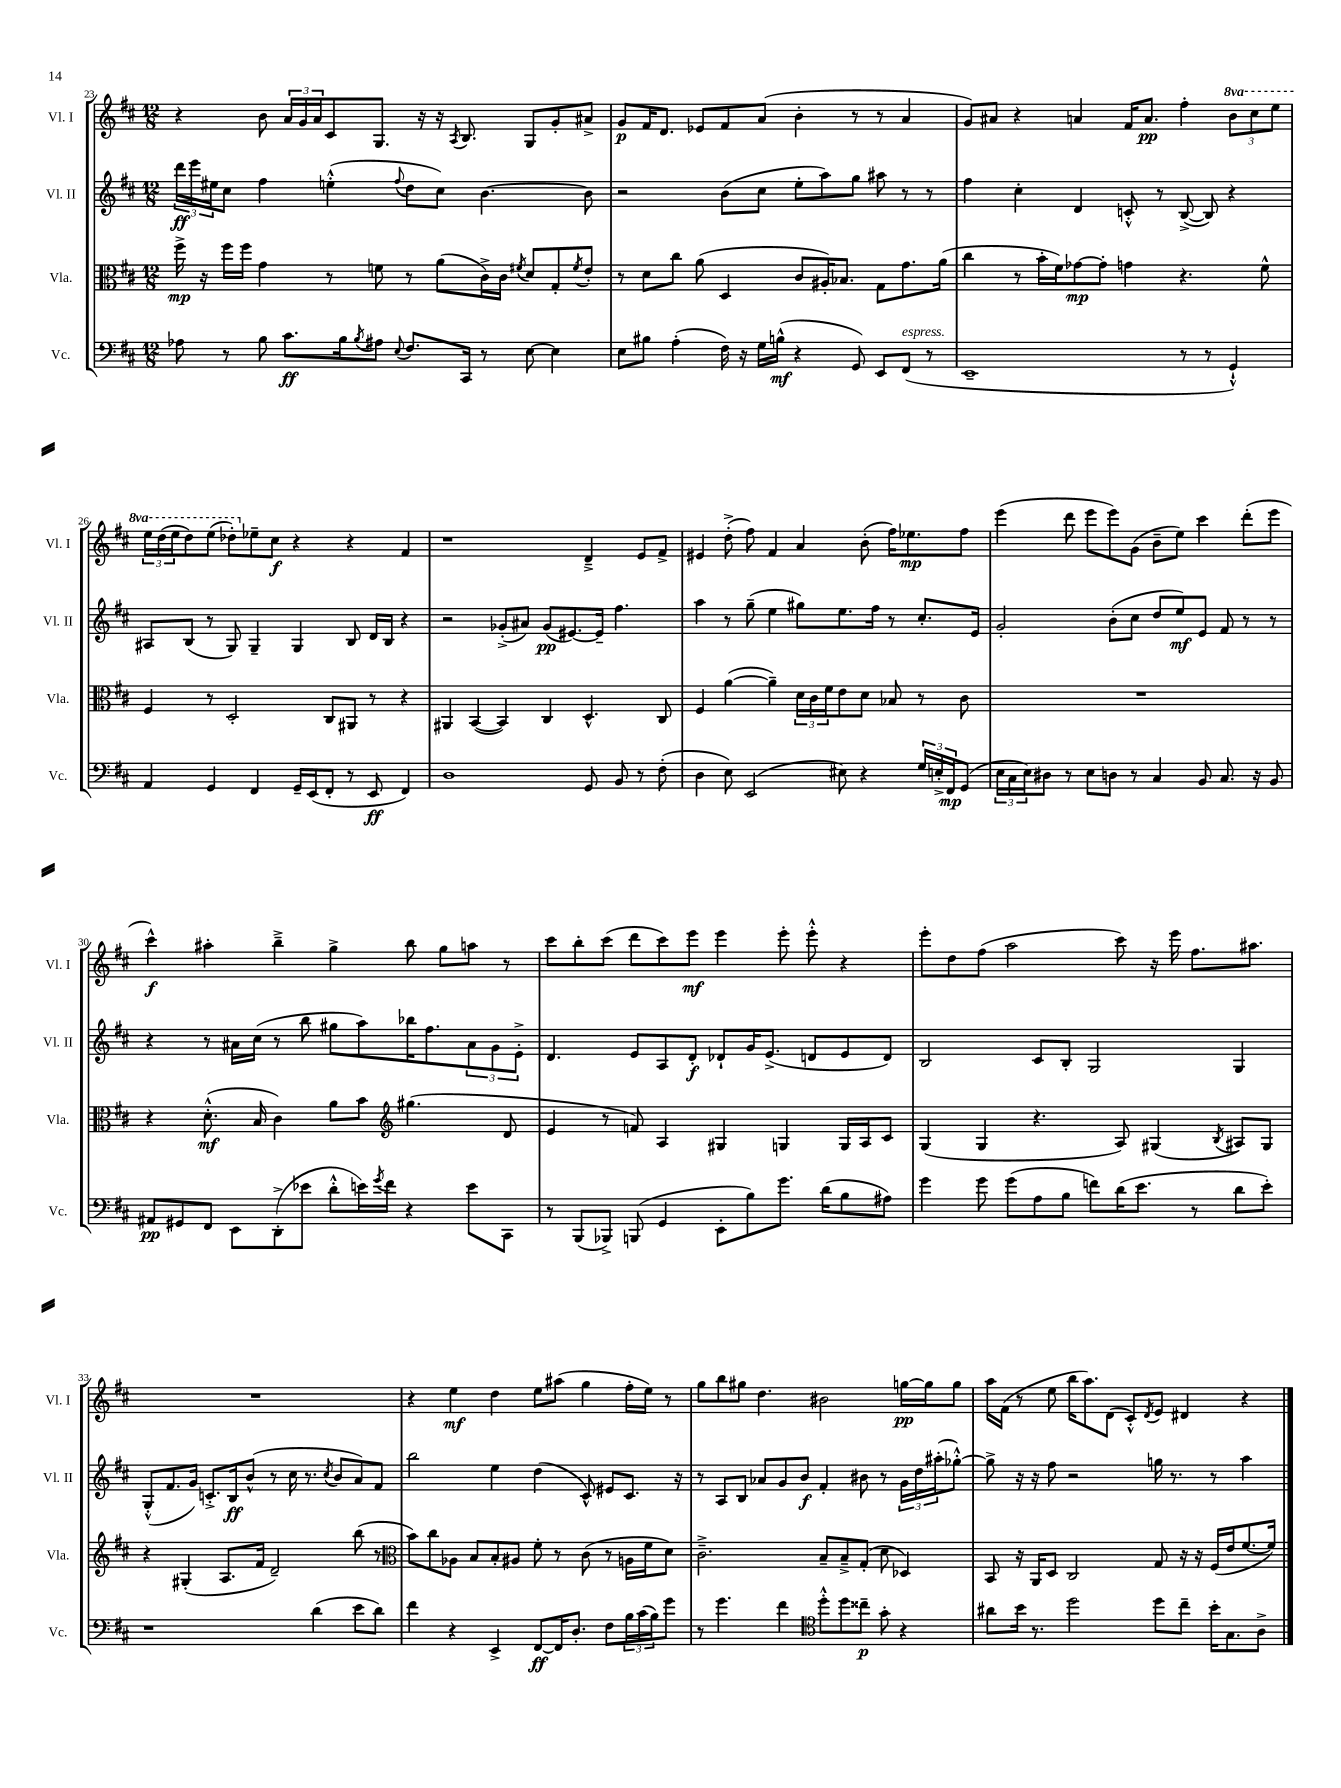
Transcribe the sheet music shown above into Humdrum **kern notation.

**kern	**dynam	**kern	**dynam	**kern	**dynam	**kern	**dynam
*part4	*part4	*part3	*part3	*part2	*part2	*part1	*part1
*staff4	*staff4	*staff3	*staff3	*staff2	*staff2	*staff1	*staff1
*I"Vc.	*	*I"Vla.	*	*I"Vl. II	*	*I"Vl. I	*
*I'Vc.	*	*I'Vla.	*	*I'Vl. II	*	*I'Vl. I	*
*clefF4	*	*clefC3	*	*clefG2	*	*clefG2	*
*k[f#c#]	*	*k[f#c#]	*	*k[f#c#]	*	*k[f#c#]	*
*M12/8	*	*M12/8	*	*M12/8	*	*M12/8	*
=23	=23	=23	=23	=23	=23	=23	=23
8A-X\	.	16ff#^\	mp	24ddd\LL	ff	4r	.
.	.	.	.	24eee\	.	.	.
.	.	16r	.	.	.	.	.
.	.	.	.	24ee#X\J	.	.	.
8r	.	16ff#\LL	.	8cc#\J	.	.	.
.	.	16ff#\JJ	.	.	.	.	.
8B\	.	4g\	.	4ff#\	.	8b\	.
8.c#\L	ff	.	.	.	.	24a/LL	.
.	.	.	.	.	.	24g/	.
.	.	.	.	.	.	24a/J	.
.	.	8r	.	(4een'^^\	.	8c#/	.
16B\k	.	.	.	.	.	.	.
8qB/	.	.	.	.	.	.	.
8A#X\J	.	8fn\	.	.	.	8.G/J	.
8qqE/	.	.	.	8qqff#/	.	.	.
8.F#/L	.	8r	.	8dd\L	.	.	.
.	.	.	.	.	.	16r	.
.	.	(8a\L	.	8cc#\J)	.	16r	.
.	.	.	.	.	.	8qA/	.
16CC#/Jk	.	.	.	.	.	8.B/	.
8r	.	16c#^\L)	.	[4.b\	.	.	.
.	.	16c#\JJ	.	.	.	.	.
.	.	8qf#X/	.	.	.	.	.
[8E\	.	8d/L	.	.	.	8G/L	.
4E\]	.	8G'/	.	.	.	8g'/	.
.	.	8qf#/	.	.	.	.	.
.	.	8e'/J	.	8b\]	.	8a#X^/J	.
=24	=24	=24	=24	=24	=24	=24	=24
8E\L	.	8r	.	2r	.	8g/L	p
8B#X\J	.	8d\L	.	.	.	16f#/K	.
.	.	.	.	.	.	8.d/J	.
(4A'\	.	8cc#\J	.	.	.	.	.
.	.	(8a\	.	.	.	8e-X/L	.
16F#\)	.	4D/	.	(8b\L	.	8f#/	.
16r	.	.	.	.	.	.	.
16G\LL	.	.	.	8cc#\J	.	(8a/J	.
(16Bn^^\JJ	mf	.	.	.	.	.	.
4r	.	8c#/L	.	8ee'\L	.	4b'\	.
.	.	16A#X'/K)	.	8aa\)	.	.	.
.	.	8.B-X/J	.	.	.	.	.
8GG/)	.	.	.	8gg\J	.	8r	.
8EE/L	.	8G\L	.	8aa#X\	.	8r	.
!LO:TX:a:i:t=espress.	!	!	!	!	!	!	!
(8FF#/J	.	8.g\	.	8r	.	4a/	.
8r	.	.	.	8r	.	.	.
.	.	(16a\Jk	.	.	.	.	.
=25	=25	=25	=25	=25	=25	=25	=25
1EE~	.	4cc#\	.	4ff#\	.	8g/L)	.
.	.	.	.	.	.	8a#X/J	.
.	.	8r	.	4cc#'\	.	4r	.
.	.	16b'\LL	.	.	.	.	.
.	.	16f#\J)	.	.	.	.	.
.	.	[8g-X\	mp	4d/	.	4an/	.
.	.	8g-'\J]	.	.	.	.	.
.	.	4gn\	.	8cn'^^/	.	16f#/KL	.
.	.	.	.	.	.	8.a/J	pp
.	.	.	.	8r	.	.	.
8r	.	4.r	.	([8B^/	.	4ff#'\	.
8r	.	.	.	8B/])	.	.	.
*	*	*	*	*	*	*8va	*
4GG`^^/)	.	.	.	4r	.	12bb\L	.
.	.	.	.	.	.	12ccc#\	.
.	.	8f#^^\	.	.	.	.	.
.	.	.	.	.	.	12eee\J	.
!!LO:LB:g=z
=26	=26	=26	=26	=26	=26	=26	=26
4AA/	.	4F#/	.	8A#X/L	.	24eee\LL	.
.	.	.	.	.	.	(24ddd\	.
.	.	.	.	.	.	24eee\J	.
.	.	.	.	(8B/J	.	8ddd\)	.
4GG/	.	8r	.	8r	.	(8eee\J	.
.	.	2D'/	.	8G/)	.	8ddd-X'\L)	.
*	*	*	*	*	*	*X8va	*
4FF#/	.	.	.	4G~/	.	8ee-X~\	.
.	.	.	.	.	.	8cc#\J	f
16GG~/LL	.	.	.	4G/	.	4r	.
(16EE/J	.	.	.	.	.	.	.
8FF#'/J	.	8C#/L	.	.	.	.	.
8r	.	8AA#X/J	.	8B/	.	4r	.
8EE/	ff	8r	.	16d/LL	.	.	.
.	.	.	.	16B/JJ	.	.	.
4FF#/)	.	4r	.	4r	.	4f#/	.
=27	=27	=27	=27	=27	=27	=27	=27
1D	.	4AA#X/	.	2r	.	1r	.
.	.	([4BB/	.	.	.	.	.
.	.	4BB/])	.	(8g-X'^/L	.	.	.
.	.	.	.	8a#X/J)	.	.	.
.	.	4C#/	.	(8g-/L	pp	.	.
.	.	.	.	[8.e#X/)	.	.	.
8GG/	.	4.D^^/	.	.	.	4d~^/	.
.	.	.	.	16e#~/Jk]	.	.	.
8BB/	.	.	.	4.ff#\	.	.	.
8r	.	.	.	.	.	8e/L	.
(8F#'\	.	8C#/	.	.	.	8f#^/J	.
=28	=28	=28	=28	=28	=28	=28	=28
4D\	.	4F#/	.	4aa\	.	4e#X/	.
8E\)	.	([4a\	.	8r	.	(8dd'^\	.
(2EE/	.	.	.	(8gg~\	.	8ff#\)	.
.	.	4a~\])	.	4ee\	.	4f#/	.
.	.	24d\LL	.	8gg#X\L)	.	4a/	.
.	.	24c#\	.	.	.	.	.
.	.	24f#\J	.	.	.	.	.
8E#X\)	.	8e\	.	8.ee\	.	.	.
4r	.	8d\J	.	.	.	(8b'\	.
.	.	.	.	16ff#\Jk	.	.	.
.	.	8B-X/	.	8r	.	16ff#\KL)	.
.	.	.	.	.	.	8.ee-X\	mp
24G/LL	.	8r	.	8.cc#'/L	.	.	.
24En'^/	.	.	.	.	.	.	.
24FF#/J	mp	.	.	.	.	.	.
(8GG/J	.	8c#\	.	.	.	8ff#\J	.
.	.	.	.	16e/Jk	.	.	.
=29	=29	=29	=29	=29	=29	=29	=29
24E\LL	.	1.r	.	2g'/	.	(4eee\	.
24C#\	.	.	.	.	.	.	.
24E\J)	.	.	.	.	.	.	.
8D#X\J	.	.	.	.	.	.	.
8r	.	.	.	.	.	8ddd\	.
8E\L	.	.	.	.	.	8eee\L	.
8Dn\J	.	.	.	(8b'\L	.	8eee\)	.
8r	.	.	.	8cc#\J	.	(8g\J	.
4C#/	.	.	.	8dd/L	.	8b~\L	.
.	.	.	.	8ee/)	mf	8ee\J)	.
8BB/	.	.	.	8e/J	.	4ccc#\	.
8.C#/	.	.	.	8f#/	.	.	.
.	.	.	.	8r	.	(8ddd'\L	.
16r	.	.	.	.	.	.	.
8BB/	.	.	.	8r	.	8eee\J	.
!!LO:LB:g=z
=30	=30	=30	=30	=30	=30	=30	=30
8AA#X/L	pp	4r	.	4r	.	4ccc#^^\)	f
8GG#X/	.	.	.	.	.	.	.
8FF#/J	.	(8.d'^^\	mf	8r	.	4aa#X'\	.
8EE\L	.	.	.	16a#X\LL	.	.	.
.	.	16B/	.	(16cc#\JJ	.	.	.
(8DD'^\	.	4c#\)	.	8r	.	4bb~^\	.
8e-X\J	.	.	.	8bb\	.	.	.
8d'^^\L	.	8a\L	.	8gg#X\L	.	4gg^\	.
16en\L)	.	8b\J	.	8aa\)	.	.	.
8qg/	.	.	.	.	.	.	.
16f#\JJ	.	.	.	.	.	.	.
*	*	*clefG2	*	*	*	*	*
4r	.	(4.gg#X\	.	16bb-X\K	.	8bb\	.
.	.	.	.	8.ff#\	.	.	.
.	.	.	.	.	.	8gg\L	.
8e\L	.	.	.	12a#\	.	8aan\J	.
.	.	.	.	12g\	.	.	.
8CC#\J	.	8d/	.	.	.	8r	.
.	.	.	.	12e'^\J	.	.	.
=31	=31	=31	=31	=31	=31	=31	=31
8r	.	4e/	.	4.d/	.	8ccc#\L	.
(8BBB/L	.	.	.	.	.	8bb'\	.
8BBB-X^/J)	.	8r	.	.	.	(8ccc#\J	.
(8BBBn/	.	8fn/)	.	8e/L	.	8ddd\L	.
4GG/	.	4A/	.	8A/	.	8ccc#\)	.
.	.	.	.	8d'/J	f	8eee\J	mf
8EE'\L	.	4G#X/	.	8d-X`/L	.	4eee\	.
8B\)	.	.	.	16g/K	.	.	.
.	.	.	.	(8.e^/J	.	.	.
8.g\J	.	4Gn/	.	.	.	8eee'\	.
.	.	.	.	8dn/L	.	8eee'^^\	.
(16d\KL	.	.	.	.	.	.	.
8B\	.	16G/LL	.	8e/	.	4r	.
.	.	16A/J	.	.	.	.	.
8A#X\J)	.	8c#/J	.	8d/J)	.	.	.
=32	=32	=32	=32	=32	=32	=32	=32
4g\	.	(4G/	.	2B/	.	8eee'\L	.
.	.	.	.	.	.	8dd\	.
8g\	.	4G/	.	.	.	(8ff#\J	.
(8g\L	.	.	.	.	.	2aa\	.
8A\	.	4.r	.	8c#/L	.	.	.
8B\J	.	.	.	8B'/J	.	.	.
8fn\L)	.	.	.	2G/	.	.	.
(16d\K	.	8A/)	.	.	.	8ccc#\)	.
8.e\J	.	.	.	.	.	.	.
.	.	(4G#X/	.	.	.	16r	.
.	.	.	.	.	.	16eee\	.
8r	.	.	.	.	.	8.ff#\L	.
.	.	8qB/	.	.	.	.	.
8d\L	.	8A#X/L)	.	4G/	.	.	.
.	.	.	.	.	.	8.aa#X\J	.
8e'\J)	.	8G#/J	.	.	.	.	.
!!LO:LB:g=z
=33	=33	=33	=33	=33	=33	=33	=33
1r	.	4r	.	(8G'^^/L	.	1.r	.
.	.	.	.	8.f#/	.	.	.
.	.	(4G#X'/	.	.	.	.	.
.	.	.	.	16g/Jk)	.	.	.
.	.	.	.	8.cn'^/L	.	.	.
.	.	8.A/L	.	.	.	.	.
.	.	.	.	16B/k	ff	.	.
.	.	.	.	(8b^^/J	.	.	.
.	.	16f#/Jk	.	.	.	.	.
.	.	2d~/)	.	8r	.	.	.
.	.	.	.	16cc#\	.	.	.
.	.	.	.	8.r	.	.	.
(4d\	.	.	.	.	.	.	.
.	.	.	.	8qcc#/	.	.	.
.	.	.	.	8b/L	.	.	.
8e\L	.	(8bb\	.	8a/)	.	.	.
8d\J)	.	8r	.	8f#/J	.	.	.
=34	=34	=34	=34	=34	=34	=34	=34
*	*	*clefC3	*	*	*	*	*
4f#\	.	8b\L)	.	2bb\	.	4r	.
.	.	8cc#\	.	.	.	.	.
4r	.	8A-X\J	.	.	.	4ee\	mf
.	.	8B/L	.	.	.	.	.
4EE^/	.	8B'/	.	4ee\	.	4dd\	.
.	.	8A#X/J	.	.	.	.	.
[8FF#/L	ff	8f#'\	.	(4dd\	.	8ee\L	.
16FF#/K]	.	8r	.	.	.	(8aa#X\J	.
8.D'/J	.	.	.	.	.	.	.
.	.	(8c#\	.	8c#^^/)	.	4gg\	.
8F#\L	.	8r	.	8e#X/L	.	.	.
24B\L	.	16An\LL	.	8.c#/J	.	16ff#'\LL	.
(24c#\	.	.	.	.	.	.	.
.	.	16f#\J	.	.	.	16ee\JJ)	.
24B\J)	.	.	.	.	.	.	.
8g\J	.	8d\J)	.	.	.	8r	.
.	.	.	.	16r	.	.	.
=35	=35	=35	=35	=35	=35	=35	=35
8r	.	2.c#~^\	.	8r	.	8gg\L	.
4.g\	.	.	.	8A/L	.	8bb\	.
.	.	.	.	8B/J	.	8gg#X\J	.
.	.	.	.	8a-X/L	.	4.dd\	.
4f#\	.	.	.	8g/	.	.	.
.	.	.	.	8b/J	f	.	.
*clefC4	*	*	*	*	*	*	*
8dd'^^\L	.	8B~/L	.	4f#'/	.	2b#X\	.
8dd\	.	8B~^/	.	.	.	.	.
8cc##X~\J	p	(8G'/J	.	8b#X\	.	.	.
8g'\	.	8d\	.	8r	.	.	.
4r	.	4D-X/)	.	24g\LL	.	[16ggn\LL	pp
.	.	.	.	24dd\	.	.	.
.	.	.	.	.	.	16gg\J]	.
.	.	.	.	(24aa#X'\J	.	.	.
.	.	.	.	[8gg-X'^^\J)	.	8gg\J	.
=36	=36	=36	=36	=36	=36	=36	=36
8a#X\L	.	8BB/	.	8gg-^\]	.	16aa\LL	.
.	.	.	.	.	.	(16f#\JJ	.
16b\Jk	.	16r	.	16r	.	8r	.
8.r	.	16AA/KL	.	16r	.	.	.
.	.	8D/J	.	8ff#\	.	8ee\	.
2dd\	.	2C#/	.	2r	.	16bb\KL	.
.	.	.	.	.	.	8.aa\)	.
.	.	.	.	.	.	(8d\J	.
.	.	.	.	.	.	8c#'^^/L)	.
.	.	.	.	.	.	8qd/	.
8dd\L	.	8G/	.	16ggn\	.	8e/J	.
.	.	.	.	8.r	.	.	.
8cc#~\J	.	16r	.	.	.	4d#X/	.
.	.	16r	.	.	.	.	.
16b'\KL	.	(16F#/LL	.	8r	.	.	.
8.G\	.	16e/J	.	.	.	.	.
.	.	[8.f#/	.	4aa\	.	4r	.
8A^\J	.	.	.	.	.	.	.
.	.	16f#/Jk])	.	.	.	.	.
==	==	==	==	==	==	==	==
*-	*-	*-	*-	*-	*-	*-	*-
